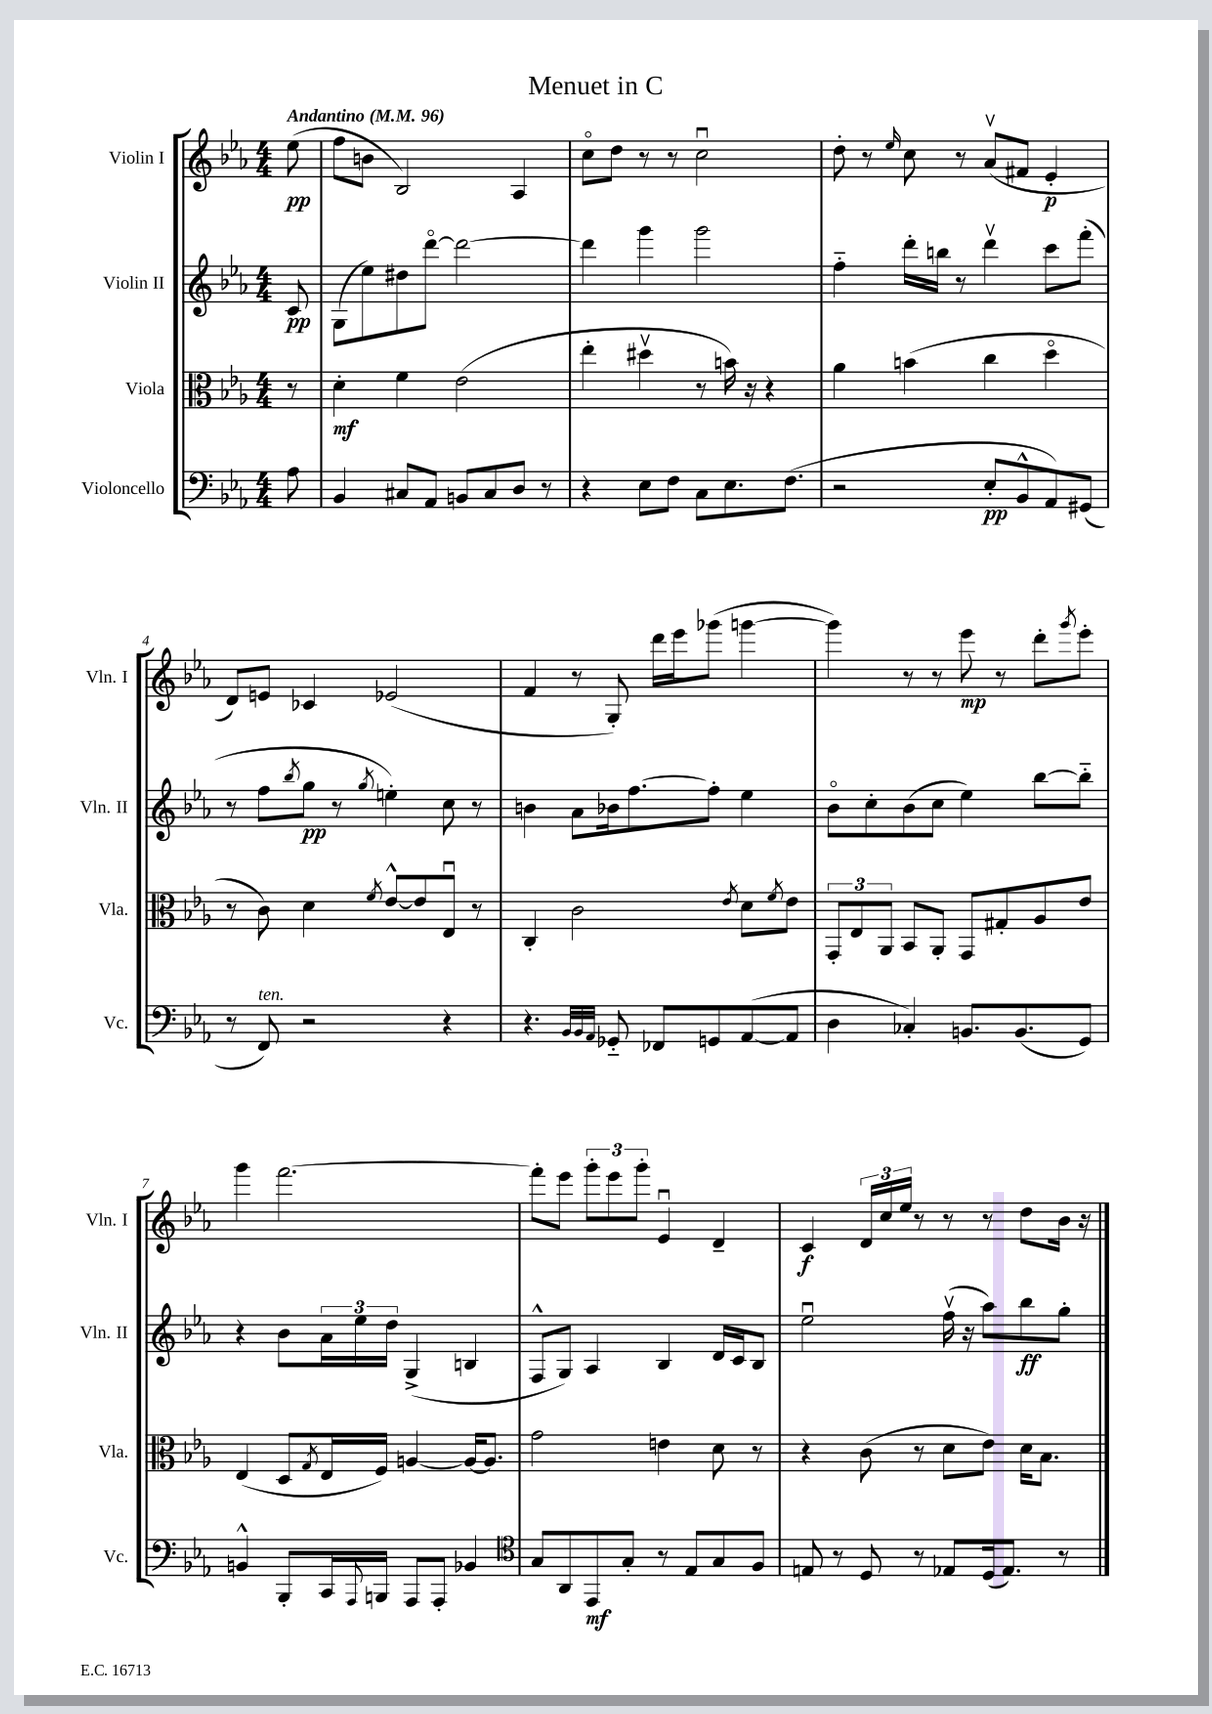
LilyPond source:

\header { title = "Menuet in C" }
<<
\new StaffGroup <<
\new Staff = "s0" \with { instrumentName = "Violin I" shortInstrumentName = "Vln. I" } {
    \clef treble \key ees \major \numericTimeSignature \time 4/4 \partial 8 \tempo "Andantino" 4 = 96
    ees''8\pp( |
    f''8 b'8 bes2) aes4 |
    c''8\flageolet d''8 r8 r8 c''2\downbow |
    d''8-. r8 \grace { ees''16 } c''8 r8 aes'8\upbow( fis'8 ees'4-.\p |
    d'8) e'8 ces'4 ees'2( |
    f'4 r8 g8-.) d'''16 ees'''16 ges'''8( g'''4~ |
    g'''4) r8 r8 ees'''8\mp r8 d'''8-. \acciaccatura { g'''8 } ees'''8-. |
    g'''4 f'''2.~ |
    f'''8-. ees'''8 \tuplet 3/2 { g'''8-. ees'''8 g'''8-. } ees'4\downbow d'4-- |
    c'4\f \tuplet 3/2 { d'16 c''16 ees''16 } r8 r8 r8 d''8 bes'16 r16 \bar "|." |
}
\new Staff = "s1" \with { instrumentName = "Violin II" shortInstrumentName = "Vln. II" } {
    \clef treble \key ees \major \numericTimeSignature \time 4/4 \partial 8
    c'8\pp |
    g8( ees''8) dis''8 d'''8~\flageolet d'''2~ |
    d'''4 g'''4 g'''2 |
    f''4-_ d'''16-. b''16 r8 d'''4\upbow c'''8 f'''8-.( |
    r8 f''8 \acciaccatura { bes''8 } g''8\pp r8 \acciaccatura { g''8 } e''4-.) c''8 r8 |
    b'4 aes'8 bes'16 f''8.~ f''8-. ees''4 |
    bes'8\flageolet c''8-. bes'8( c''8 ees''4) bes''8~ bes''8-_ |
    r4 bes'8 \tuplet 3/2 { aes'16 ees''16 d''16 } g4->( b4 |
    f8-^ g8) aes4 bes4 d'16 c'16 bes8 |
    ees''2\downbow f''16\upbow( r16 aes''8) bes''8\ff g''8-. \bar "|." |
}
\new Staff = "s2" \with { instrumentName = "Viola" shortInstrumentName = "Vla." } {
    \clef alto \key ees \major \numericTimeSignature \time 4/4 \partial 8
    r8 |
    d'4-.\mf f'4 ees'2( |
    ees''4-. dis''4\upbow r8 b'16) r16 r4 |
    aes'4 b'4( c''4 d''4\flageolet |
    r8 c'8) d'4 \acciaccatura { f'8 } ees'8~-^ ees'8 ees8\downbow r8 |
    c4-. c'2 \acciaccatura { ees'8 } d'8 \acciaccatura { f'8 } ees'8 |
    \tuplet 3/2 { g,8-. ees8 aes,8 } bes,8 aes,8-. g,8 gis8-. aes8 ees'8 |
    ees4( d8 \acciaccatura { g8 } ees16 f16) a4~ a16~ a8. |
    g'2 e'4 d'8 r8 |
    r4 c'8( r8 d'8 ees'8) d'16 bes8. \bar "|." |
}
\new Staff = "s3" \with { instrumentName = "Violoncello" shortInstrumentName = "Vc." } {
    \clef bass \key ees \major \numericTimeSignature \time 4/4 \partial 8
    aes8 |
    bes,4 cis8 aes,8 b,8 cis8 d8 r8 |
    r4 ees8 f8 c8 ees8. f8.( |
    r2 ees8-.\pp bes,8-^ aes,8) gis,8( |
    r8 f,8^\markup { \italic "ten." }) r2 r4 |
    r4. \grace { bes,32 bes,32 aes,32 } ges,8-_ fes,8 g,8 aes,8~( aes,8 |
    d4 ces4-.) b,8. b,8.( g,8) |
    b,4-^ bes,,8-. c,16 \appoggiatura { aes,,8 } b,,16 aes,,8 aes,,8-. bes,4 |
    \clef tenor g8 aes,8 ees,8\mf g8-. r8 ees8 g8 f8 |
    e8 r8 d8 r8 ees8 d16( ees8.) r8 \bar "|." |
}
>>
>>
